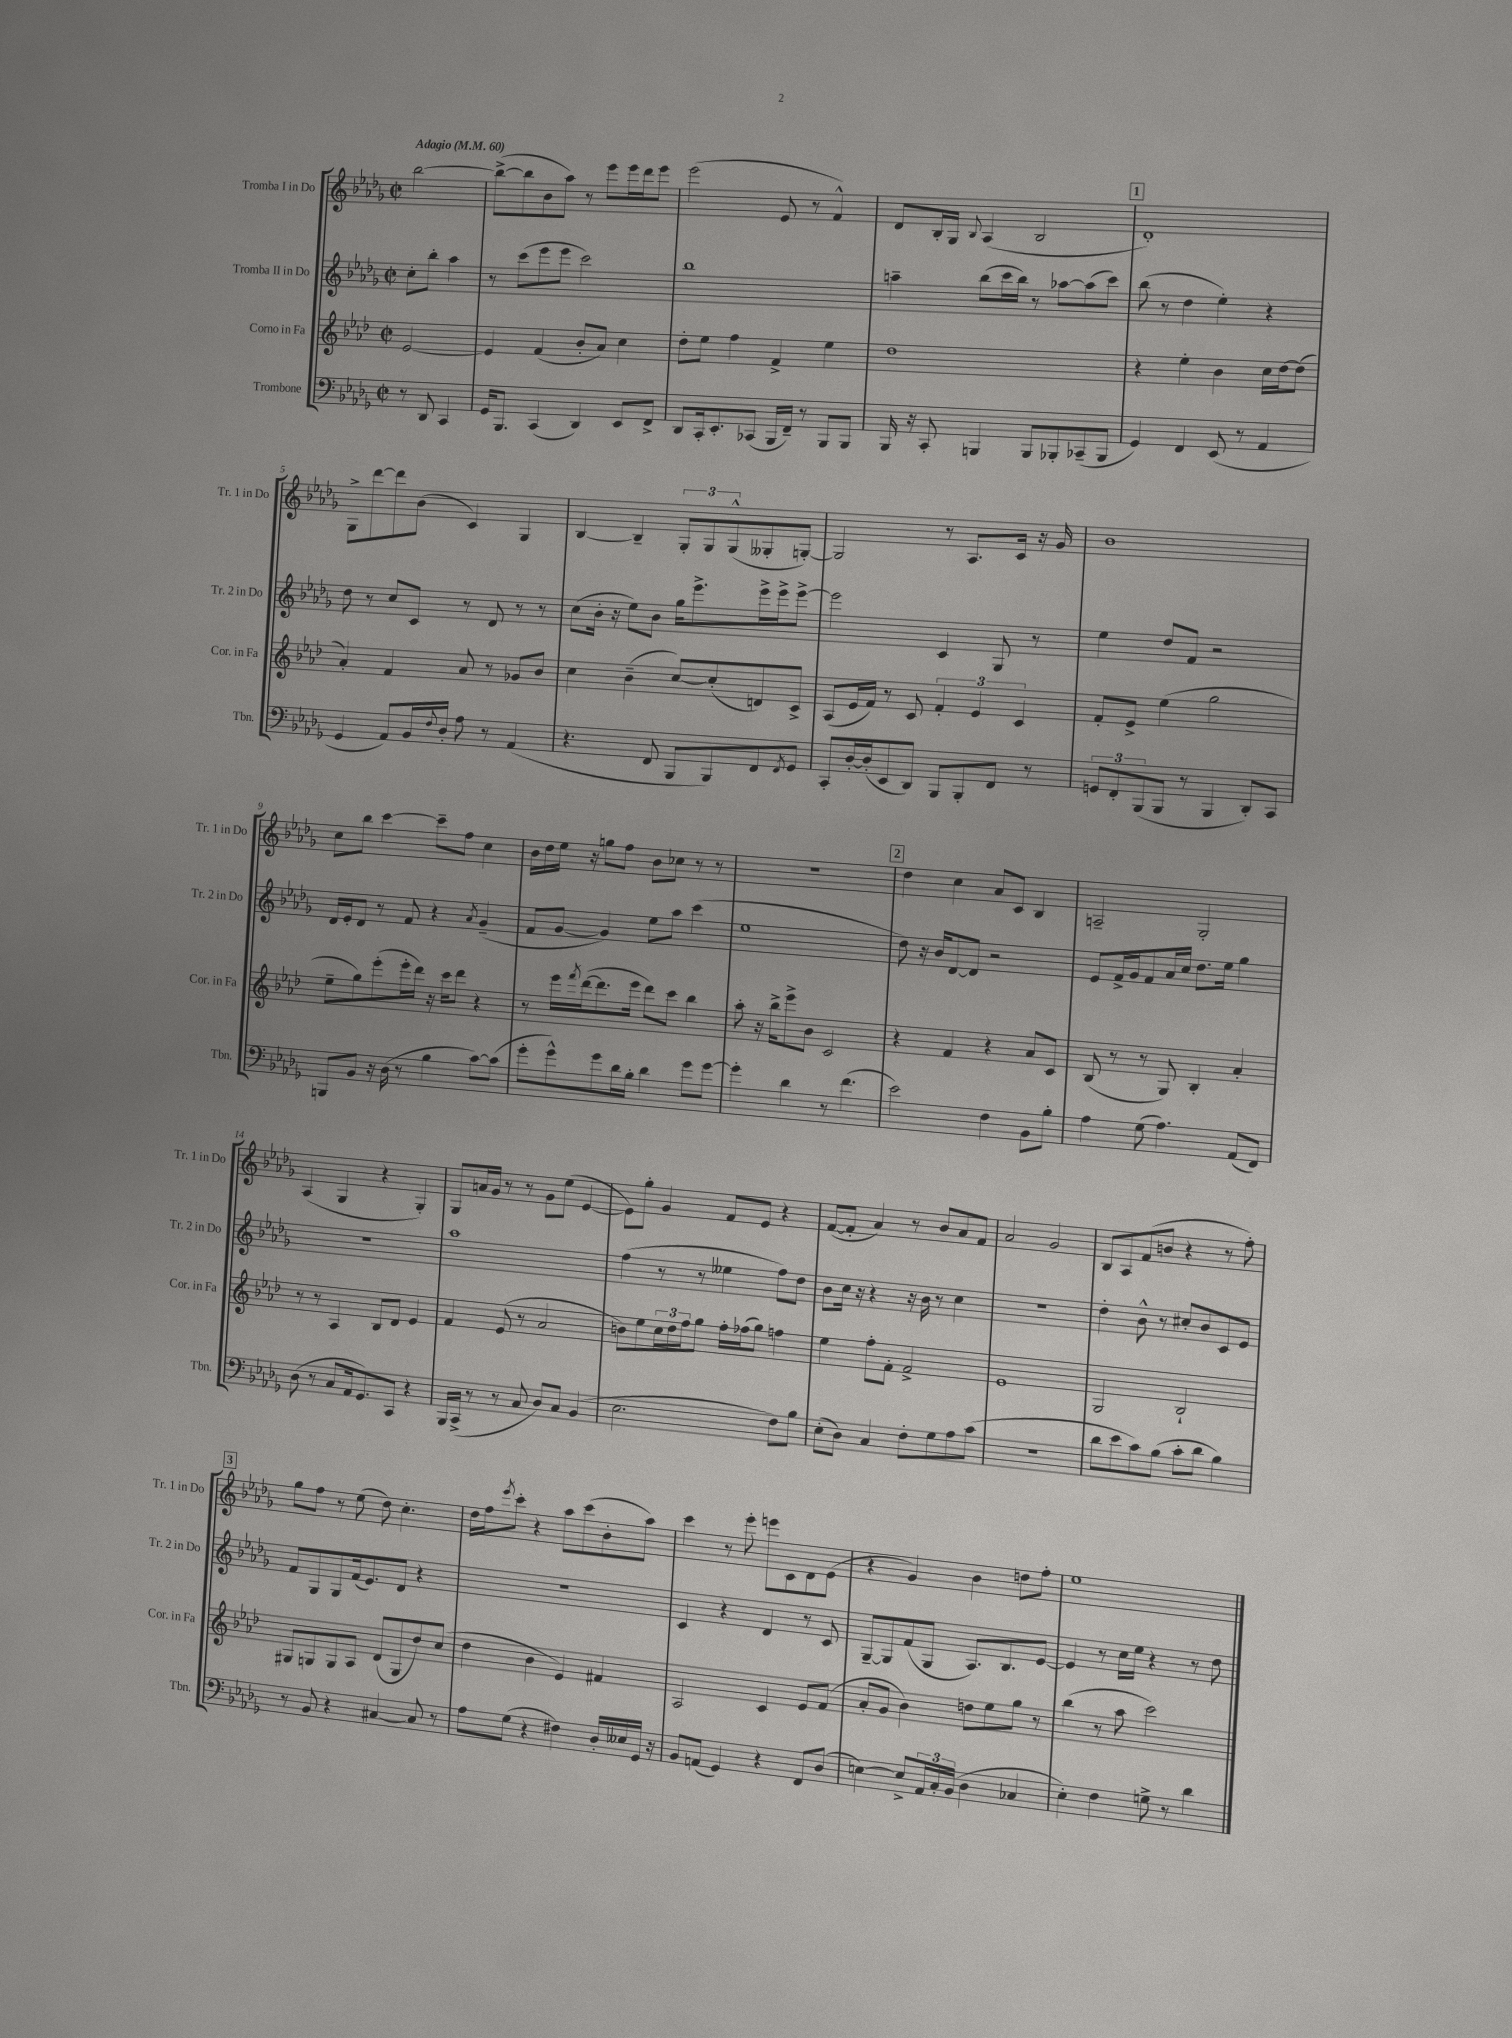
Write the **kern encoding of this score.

**kern	**kern	**kern	**kern
*staff4	*staff3	*staff2	*staff1
*clefF4	*clefG2	*clefG2	*clefG2
*k[b-e-a-d-g-]	*k[b-e-a-d-]	*k[b-e-a-d-g-]	*k[b-e-a-d-g-]
*M2/2	*M2/2	*M2/2	*M2/2
*met(c|)	*met(c|)	*met(c|)	*met(c|)
*MM60	*MM60	*MM60	*MM60
8r	[2e-/	8cc'\L	[2bb-\
8DD-/	.	8bb-'\J	.
4CC/	.	4aa-\	.
=	=	=	=
16GG-/LK	4e-/]	8r	(8bb-^\_L
8.BBB-/J	.	.	.
.	.	(8ccc\L	8bb-\]
(4CC/	(4f/	8eee-\	8b-\
.	.	8eee-\J	8aa-\J)
4DD-/)	8b-'/L	2ccc\)	8r
.	8a-/J)	.	8eee-\L
8EE-/L	4cc\	.	16eee-\L
.	.	.	16ddd-\J
8FF^/J	.	.	8eee-\J
=	=	=	=
8DD-/L	8dd-'\L	1bb-	(2eee-\
16CC'/k	8ee-\J	.	.
8.EE-'/	.	.	.
.	4ff\	.	.
(8CC-/J	.	.	.
16BBB-/LL	4f^/	.	8e-/
16FF~/JJ)	.	.	.
8r	.	.	8r
8BBB-/L	4ee-\	.	4f^^/)
8BBB-/J	.	.	.
=	=	=	=
16BBB-/	1dd-	4aa~\	8d-/L
16r	.	.	.
8CC'/	.	.	16B-'/L
.	.	.	16G-/JJ
.	.	.	8qqB-/
4BBB/	.	(8bb-\L	(4A-/
.	.	16ccc\L	.
.	.	16bb-\JJ)	.
8BBB/L	.	8r	2B-/
8BBB-'/	.	[8aa-\L	.
(8CC-~/	.	(8aa-\]	.
8BBB-/J	.	8ccc\J)	.
=	=	=	=
4GG-/)	4r	(8bb-\	1d-')
.	.	8r	.
4FF/	4ee-'\	4dd-\	.
(8EE-/	4b-\	4ee-'\)	.
8r	.	.	.
4AA-/	16cc\LL	4r	.
.	[16dd-\J	.	.
.	(8dd-\]J	.	.
=	=	=	=
4GG-/	4a-'/)	8dd-\	8G-^\L
.	.	8r	[8ddd-\
8AA-/L)	4f/	8cc/L	8ddd-\]
16BB-/L	.	8c/J	(8b-\J
8qqF/	.	.	.
16D-'/JJ	.	.	.
8A-\	8a-/	8r	4c/)
8r	8r	8d-/	.
(4AA-/	8g-/L	8r	4G-/
.	8b-/J	8r	.
=	=	=	=
4.r	4cc\	(8cc\L	[4B-/
.	.	16b-'\Jk	.
.	.	16r	.
.	(4b-~\	8ee-\L)	4B-~/]
8FF/	.	8b-\J	.
8BBB-/L	[8cc/L)	16gg-\LK	12G-'/L
.	.	8.eee-^\	.
.	.	.	12G-/
8BBB-/)	(8cc'/]	.	.
.	.	.	(12G-^^/
8FF/	8d/)	16eee-^\L	8G--'/
.	.	16eee-^\J	.
8qFF/	.	.	.
8GG-/J	8c^/J	[8eee-^\J	[8G'/J)
=	=	=	=
8CC'/L	(8A-/L	2eee-\]	2G/]
[16D-'/L	16e-/L	.	.
(16D-'/]J	16f/JJ)	.	.
8EE-/	8r	.	.
8DD-/J)	8c/	.	.
8BBB-/L	6f'/	4c/	8r
8BBB-'/	.	.	8.A-/L
.	6e-/	.	.
8FF/J	.	8G-/	.
.	.	.	16c/Jk
.	6c/	.	.
8r	.	8r	16r
.	.	.	16g-/
=	=	=	=
12GG/L	8f'/L	4ee-\	1b-
12FF'/	.	.	.
.	8e-^/J	.	.
(12BBB-/	.	.	.
8BBB-/J	(4ee-\	8dd-/L	.
8r	.	8f/J	.
4BBB-/	2gg\	2r	.
8DD-'/L)	.	.	.
8CC/J	.	.	.
=	=	=	=
8BBB/L	8ee-~\L	16d-/LL	8cc\L
.	.	16e-'/J	.
8BB-/J	8gg\)	8d-/J	8bb-\J
16r	(8eee-'\	8r	[4ccc\
(16D-\	.	.	.
8r	16eee-'\L	8f/	.
.	16ddd-\JJ)	.	.
4B-\	16r	4r	8ccc~\]L
.	16ccc\LK	.	.
.	8ddd-\J	.	8ff\J
.	.	8qa-/	.
[8c\L)	4r	(4g-~/	4cc\
(8c\]J	.	.	.
=	=	=	=
8g-'\L	8r	8f/L	16b-\LL
.	.	.	16dd-\
8g-^^\)	16eee-\LL	[8g-/J	16ee-\JJ
.	8qfff/	.	.
.	([16ddd-\J	.	16r
8g-\	8.ddd-\]	4g-/])	8gg\L
16d-\L	.	.	8ff\J
16B-'\JJ	16eee-\Jk	.	.
4d-\	8ddd-\L)	8ee-\L	8b-\L
.	8ccc\J	8aa-\J	8cc-\J
8g-\L	4bb-\	(4ccc\	8r
[8g-\J	.	.	8r
=	=	=	=
4g-'\]	8aa-'\	1ee-	1r
.	16r	.	.
.	16bb-^\LK	.	.
4d-\	8eee-^\	.	.
.	8b-\J	.	.
8r	2c/	.	.
(4.f\	.	.	.
=	=	=	=
2e-\)	4r	8dd-\)	4dd-\
.	.	16r	.
.	.	16b-/LK	.
.	4f/	[8d-/	4cc\
.	.	8d-/]J	.
4F\	4r	2r	8a-/L
.	.	.	8c/J
8BB-\L	8a-/L	.	4B-/
8B-'\J	8c/J	.	.
=	=	=	=
4A-\	(8B-/	8e-/L	2A~/
.	8r	16f^/L	.
.	.	16g-/J	.
(8G-\	8r	8f/	.
4.A-\)	8G/)	16a-/L	.
.	.	16cc/JJ	.
.	4B-'/	8.dd-\L	2G-'/
.	.	16ee-\Jk	.
(8AA-/L	4a-'/	4gg-\	.
8FF/J)	.	.	.
=	=	=	=
(8D-\	8r	1r	(4A-/
8r	8r	.	.
8C/L	4A-/	.	4G-/
16AA-/k	.	.	.
8.GG-/)	.	.	.
.	8B-/L	.	4r
8CC/J	8d-/J	.	.
4r	4e-/	.	4G-'/)
=	=	=	=
16BBB-/LL	4f/	1aa-	8G-/L
(16CC^/JJ	.	.	.
8r	.	.	16a/L
.	.	.	16g-/JJ
8r	(8e-/	.	8r
8C/	8r	.	8r
8D-/L)	2a-/	.	8g-\L
8C/J	.	.	(8ee-\J
(4BB-/	.	.	[4e-/
=	=	=	=
2.E-\	8b\L)	(4ff\	8e-\]L)
.	8ee-\	.	8gg-'\J
.	24cc\L	8r	4g-/
.	24dd-\	.	.
.	24ff\J	.	.
.	8gg\J	8r	.
.	16ff'\LL	4ee--\	8f/L
.	(16ff-\J	.	.
.	8gg\J)	.	8e-/J
8F\L)	4ff\	8ff\L)	4r
8B-\J	.	8dd-\J	.
=	=	=	=
(8E-'\L	4ee-\	8b-\L	([8f/L
8D-\J)	.	16cc\Jk	8f'/]J
.	.	16r	.
4C/	8ff'\L	4r	4a-/)
.	8f'\J	.	.
8F'\L	2f^/	16r	8r
.	.	16b-\	.
8G-\	.	8r	8b-/L
8A-\	.	4cc\	8a-/
(8c\J	.	.	8f/J
=	=	=	=
1r	1e-	1r	2a-/
.	.	.	2g-/
=	=	=	=
8d-\L	2G/	4dd-'\	8B-/L
8e-\	.	.	8A-/
8c\)	.	8b-^^\	(8f/
(8B-\J	.	8r	8b/J
8c'\L	2B-`/	8cc#'/L	4r
8d-\J	.	8b-/	.
4B-\)	.	8c/	8r
.	.	8e-/J	8ff'\)
=	=	=	=
8r	8G#/L	8f/L	8gg-\L
8BB-/	8G/	8G-/	8ff\J
4r	8G/	8G-/	8r
.	8A-/J	(16f/k	(8ee-\
.	.	8.e-/)	.
[4C#/	(8d-/L	.	8dd-\)
.	8G/	8d-/J	4.cc'\
8C#/]	8dd-/)	4r	.
8r	(8cc/J	.	.
=	=	=	=
8A-\L	4dd-\	1r	16dd-\LL
.	.	.	16ff\J
.	.	.	8qeee-/
(8G-\J	.	.	8ccc'\J
4r	4b-\	.	4r
4F#\)	4e-/)	.	8aa-\L
.	.	.	(8ccc\
16D-'/LL	4f#/	.	8b-'\
16E--/	.	.	.
16GG-/JJ	.	.	8aa-\J)
16r	.	.	.
=	=	=	=
8BB-/L	2A-/	4c/	4ccc\
(8AA/J	.	.	.
4GG-/)	.	4r	8r
.	.	.	8eee-'\
4r	4c/	4d-/	8eee\L
.	.	.	8c\
8FF/L	8e-/L	8r	8d-\
(8D-/J	(8f/J	8c/	(8e-\J
=	=	=	=
[4E\)	8a-'/L	[8G-~/L	4r
.	8g/J	8G-/]	.
8E^/]L	4b-\)	(8f/	4g-/)
24AA-/L	.	8G-/J	.
24C'/	.	.	.
(24BB-/JJ	.	.	.
4D-\	8dd\L	8.A-/L)	4b-\
.	8ee-\	.	.
.	.	8.B-/	.
4C-/	8gg\J	.	8dd\L
.	8r	[8e-/J	8ff'\J
=	=	=	=
4E-'\)	(4bb-\	4e-/]	1ee-
4F\	8r	8r	.
.	8aa-\	16cc\LL	.
.	.	16ee-\JJ	.
8G^\	2ccc\)	4r	.
8r	.	.	.
4d-\	.	8r	.
.	.	8dd-\	.
==	==	==	==
*-	*-	*-	*-
